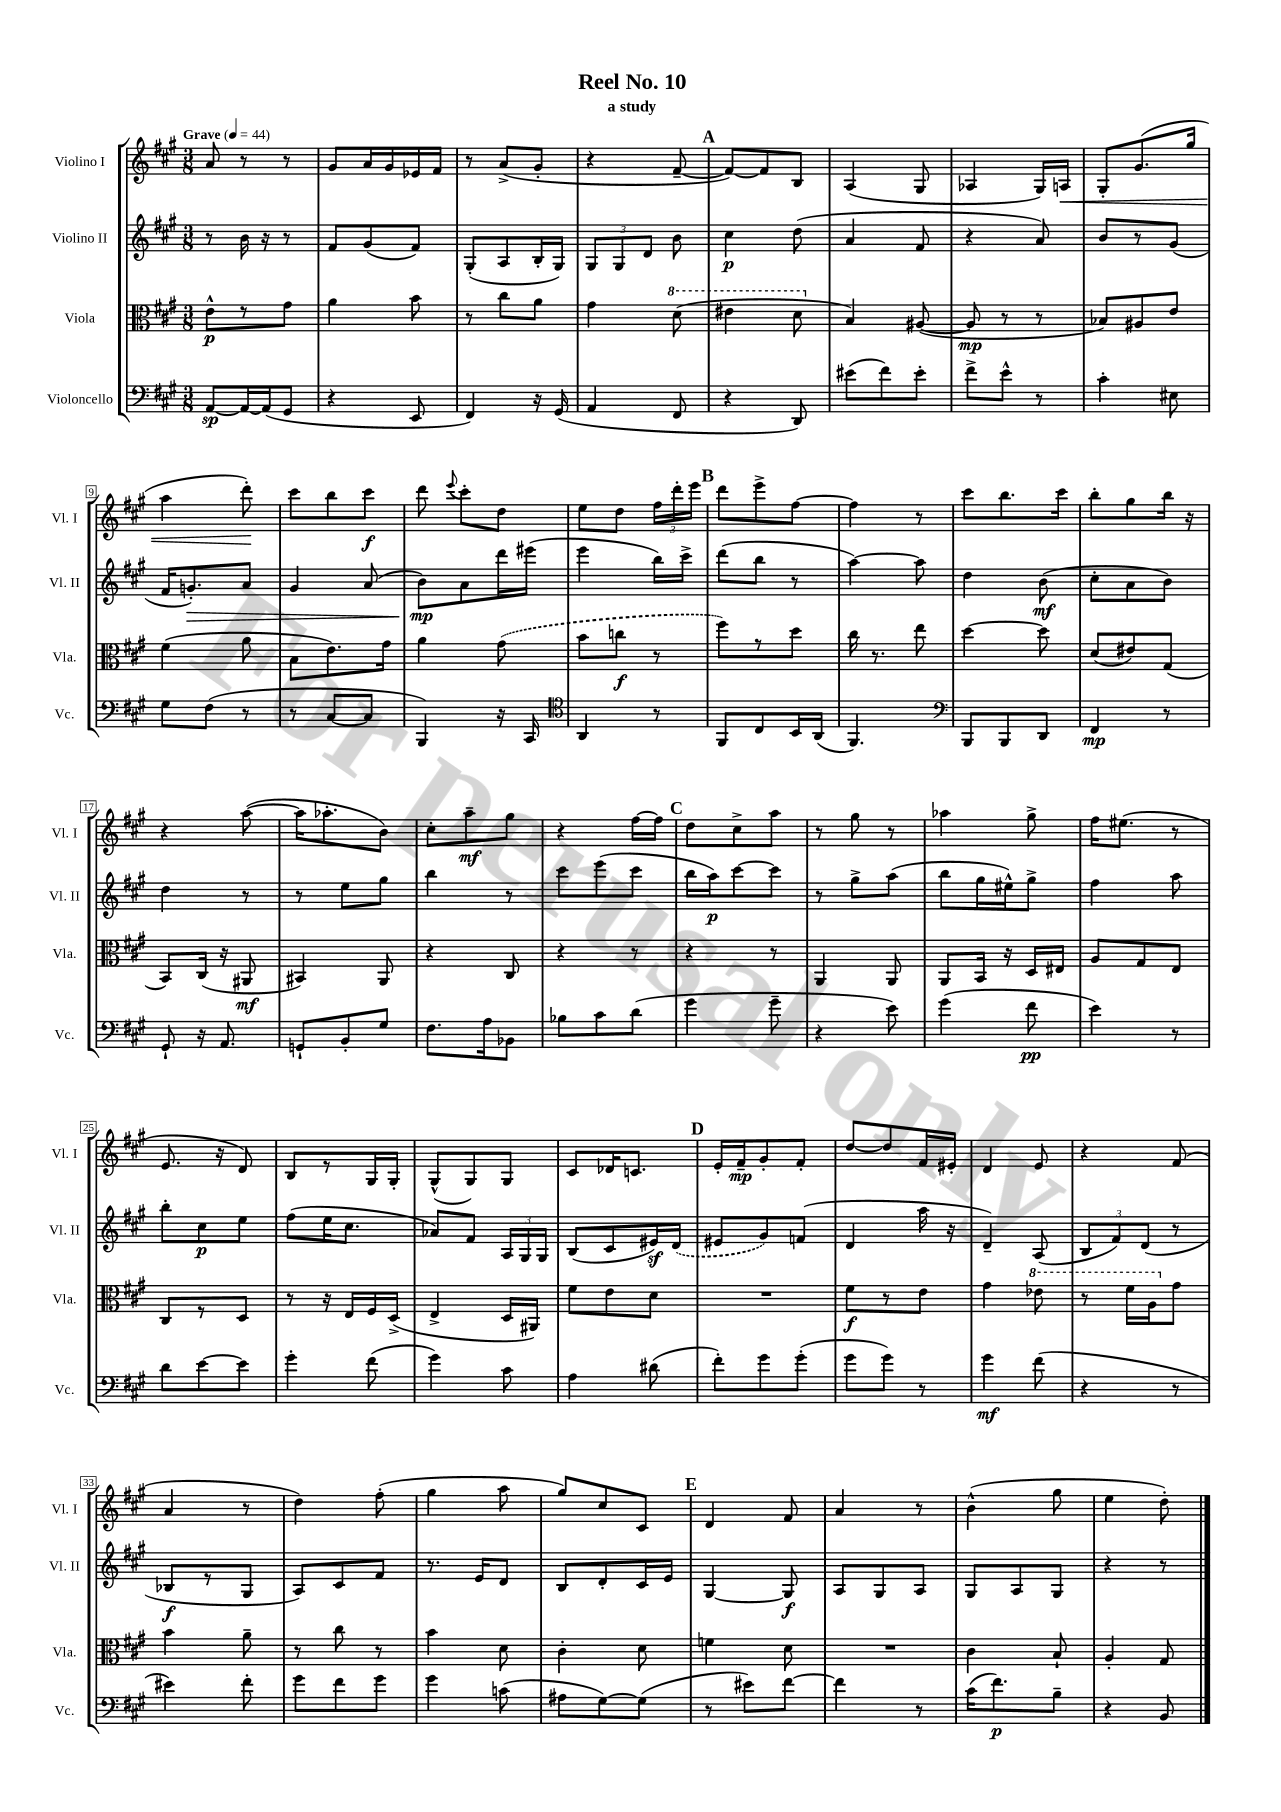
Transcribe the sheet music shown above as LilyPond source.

\header { title = "Reel No. 10" subtitle = "a study" }
<<
\new StaffGroup <<
\new Staff = "s0" \with { instrumentName = "Violino I" shortInstrumentName = "Vl. I" } {
    \clef treble \key a \major \numericTimeSignature \time 3/8 \tempo "Grave" 4 = 44
    \autoBeamOff a'8 r8 r8 |
    gis'8[ a'16 gis'16 ees'16 fis'16] |
    r8 a'8[->( gis'8]-. |
    r4 fis'8~-- |
    \mark \markup { \bold "A" } fis'8[~) fis'8 b8] |
    a4( gis8 |
    aes4 gis16[) a16]\< |
    gis8[-. gis'8.( gis''16] |
    a''4 d'''8-.\!) |
    cis'''8[ b''8 cis'''8]\f |
    d'''8 \appoggiatura { e'''8 } cis'''8[-. d''8] |
    e''8[ d''8] \tuplet 3/2 { fis''16[ d'''16-. e'''16] } |
    \mark \markup { \bold "B" } d'''8[ e'''8-> fis''8]~ |
    fis''4 r8 |
    cis'''8[ b''8. cis'''16] |
    b''8[-. gis''8 b''16] r16 |
    r4 a''8~( |
    a''16[ aes''8.-. b'8]) |
    cis''8[-. a''8--\mf gis''8] |
    r4 fis''16[~ fis''16] |
    \mark \markup { \bold "C" } d''8[ cis''8-> a''8] |
    r8 gis''8 r8 |
    aes''4 gis''8-> |
    fis''16[ eis''8.]( r8 |
    e'8. r16 d'8) |
    b8[ r8 gis16 gis16]-. |
    gis8[-^( gis8) gis8] |
    cis'8[ des'16 c'8.] |
    \mark \markup { \bold "D" } e'16[-. fis'16--\mp gis'8-. fis'8]-. |
    d''8[~ d''8 fis'16 eis'16]-. |
    d'4 e'8 |
    r4 fis'8( |
    a'4 r8 |
    d''4) fis''8-.( |
    gis''4 a''8 |
    gis''8[) cis''8 cis'8] |
    \mark \markup { \bold "E" } d'4 fis'8 |
    a'4 r8 |
    b'4-^( gis''8 |
    e''4 d''8-.) \bar "|." |
}
\new Staff = "s1" \with { instrumentName = "Violino II" shortInstrumentName = "Vl. II" } {
    \clef treble \key a \major \numericTimeSignature \time 3/8
    \autoBeamOff r8 b'16 r16 r8 |
    fis'8[ gis'8( fis'8]) |
    gis8[-.( a8 b16-. gis16]) |
    \tuplet 3/2 { gis8[ gis8 d'8] } b'8 |
    \mark \markup { \bold "A" } cis''4\p d''8( |
    a'4 fis'8 |
    r4 a'8) |
    b'8[ r8 gis'8]( |
    fis'16[ g'8.-.\>) a'8] |
    gis'4 a'8( |
    b'8[\mp\!) a'8 d'''16 eis'''16]( |
    e'''4 b''16[) cis'''16]-> |
    \mark \markup { \bold "B" } d'''8[( b''8] r8 |
    a''4~) a''8 |
    d''4 b'8\mf( |
    cis''8[-. a'8 b'8]) |
    d''4 r8 |
    r8 e''8[ gis''8] |
    b''4 r8 |
    cis'''8[ e'''8( cis'''8] |
    \mark \markup { \bold "C" } b''16[ a''16\p) cis'''8~ cis'''8] |
    r8 gis''8[-> a''8]( |
    b''8[ gis''16 eis''16-^) gis''8]-> |
    fis''4 a''8 |
    b''8[-. cis''8\p e''8] |
    fis''8[( e''16 cis''8.] |
    aes'8[) fis'8] \tuplet 3/2 { a16[ gis16 gis16] } |
    b8[( cis'8 eis'16\sf) \once \slurDashed d'16]( |
    \mark \markup { \bold "D" } eis'8[ gis'8) f'8]( |
    d'4 a''16 r16 |
    d'4--) a8( |
    \tuplet 3/2 { b8[ fis'8) d'8]( } r8 |
    bes8[\f r8 gis8] |
    a8[) cis'8 fis'8] |
    r8. e'16[ d'8] |
    b8[ d'8-. cis'16 e'16] |
    \mark \markup { \bold "E" } gis4~ gis8\f |
    a8[ gis8 a8] |
    gis8[ a8 gis8] |
    r4 r8 \bar "|." |
}
\new Staff = "s2" \with { instrumentName = "Viola" shortInstrumentName = "Vla." } {
    \clef alto \key a \major \numericTimeSignature \time 3/8
    \autoBeamOff e'8[-^\p r8 gis'8] |
    a'4 b'8 |
    r8 cis''8[ a'8] |
    gis'4 \ottava #1 d''8( |
    \mark \markup { \bold "A" } eis''4 d''8 \ottava #0 |
    b4) ais8~( |
    ais8\mp r8 r8 |
    bes8[) ais8 e'8] |
    fis'4( a'8 |
    b8[ e'8.) gis'16] |
    a'4 \once \slurDashed gis'8( |
    b'8[ c''8]\f r8 |
    \mark \markup { \bold "B" } fis''8[) r8 d''8] |
    cis''16 r8. e''8 |
    d''4~ d''8 |
    d'8[( eis'8) gis8]( |
    b,8[) cis16]( r16 ais,8\mf |
    bis,4) a,8 |
    r4 cis8 |
    r4 r8 |
    \mark \markup { \bold "C" } r4 r8 |
    a,4 a,8 |
    a,8[ b,16] r16 d16[ eis16] |
    a8[ gis8 e8] |
    cis8[ r8 d8] |
    r8 r16 e16[ fis16 d16]->( |
    e4-> d16[ ais,16]) |
    fis'8[ e'8 d'8] |
    \mark \markup { \bold "D" } R4. |
    fis'8[\f r8 e'8] |
    gis'4 \ottava #1 ees''8 |
    r8 fis''16[ a'16 \ottava #0 gis'8] |
    b'4 a'8-- |
    r8 cis''8 r8 |
    b'4 d'8 |
    cis'4-. d'8 |
    \mark \markup { \bold "E" } f'4 d'8 |
    R4. |
    cis'4 b8-! |
    a4-. gis8 \bar "|." |
}
\new Staff = "s3" \with { instrumentName = "Violoncello" shortInstrumentName = "Vc." } {
    \clef bass \key a \major \numericTimeSignature \time 3/8
    \autoBeamOff a,8[~\sp a,16~ a,16( gis,8] |
    r4 e,8 |
    fis,4) r16 gis,16( |
    a,4 fis,8 |
    \mark \markup { \bold "A" } r4 d,8) |
    eis'8[( fis'8) eis'8]-. |
    fis'8[-> e'8]-^ r8 |
    cis'4-. eis8 |
    gis8[ fis8]( r8 |
    r8 cis8[~ cis8] |
    b,,4) r16 cis,16 |
    \clef tenor a,4 r8 |
    \mark \markup { \bold "B" } fis,8[ cis8 b,16 a,16]( |
    fis,4.) |
    \clef bass b,,8[ b,,8 d,8] |
    fis,4\mp r8 |
    gis,8-! r16 a,8. |
    g,8[-! b,8-. gis8] |
    fis8.[ a16 bes,8] |
    bes8[ cis'8 d'8]( |
    \mark \markup { \bold "C" } gis'4 gis'8-- |
    r4 e'8) |
    gis'4( fis'8\pp |
    e'4) r8 |
    d'8[ e'8~ e'8] |
    gis'4-. fis'8( |
    gis'4) cis'8 |
    a4 dis'8( |
    \mark \markup { \bold "D" } fis'8[-.) gis'8 gis'8]-.( |
    gis'8[ gis'8]) r8 |
    gis'4\mf fis'8( |
    r4 r8 |
    eis'4) fis'8-. |
    gis'8[ fis'8 gis'8] |
    gis'4 c'8( |
    ais8[ gis8~) gis8]( |
    \mark \markup { \bold "E" } r8 eis'8[) fis'8]~ |
    fis'4 r8 |
    cis'16[( fis'8.\p) b8]-- |
    r4 b,8 \bar "|." |
}
>>
>>
\layout { \context { \Score \override BarNumber.stencil = #(make-stencil-boxer 0.1 0.3 ly:text-interface::print) } }
